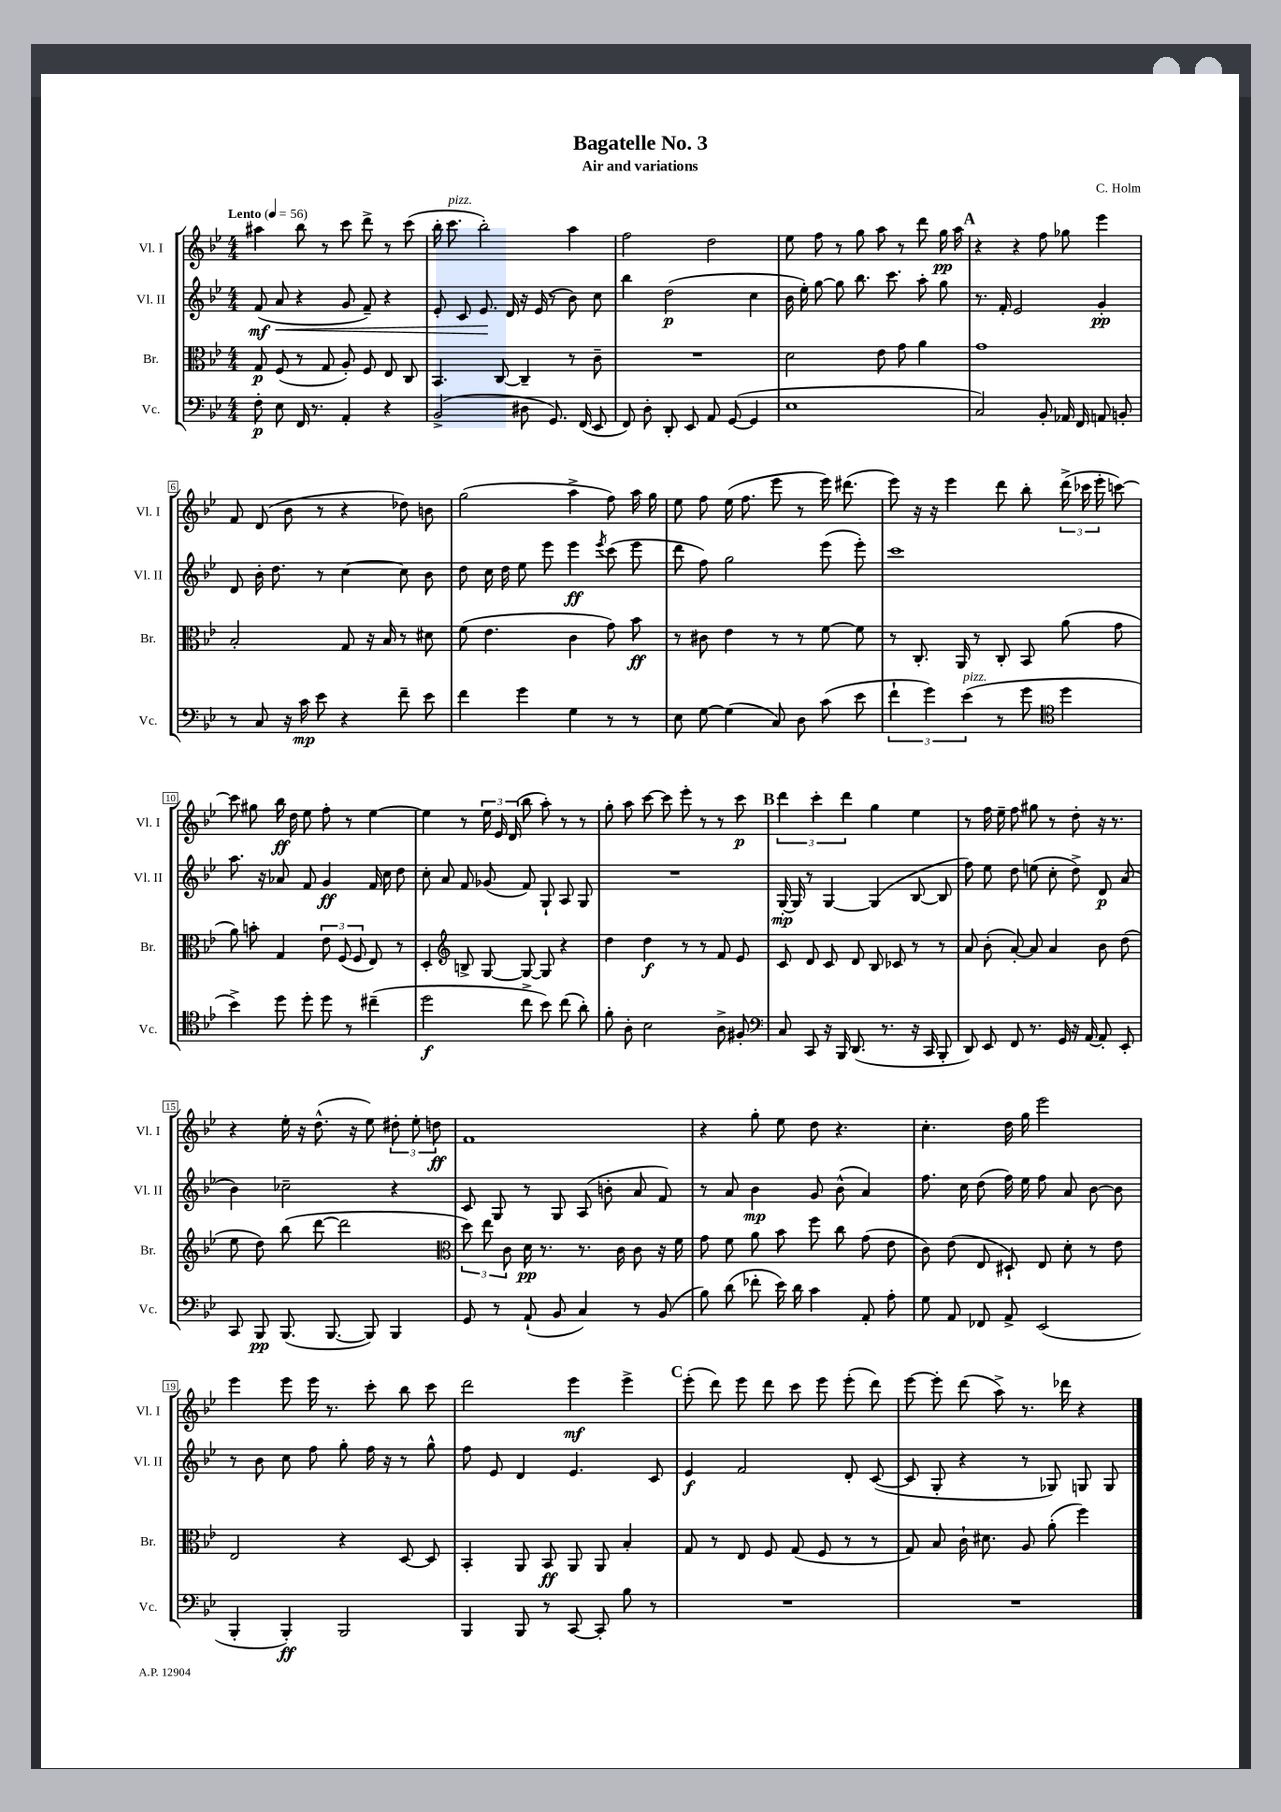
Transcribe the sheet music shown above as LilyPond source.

\header { title = "Bagatelle No. 3" composer = "C. Holm" subtitle = "Air and variations" }
<<
\new StaffGroup <<
\new Staff = "s0" \with { instrumentName = "Vl. I" shortInstrumentName = "Vl. I" } {
    \clef treble \key bes \major \numericTimeSignature \time 4/4 \tempo "Lento" 4 = 56
    \autoBeamOff ais''4 bes''8 r8 c'''8 d'''8-> r8 c'''8( |
    bes''16-. c'''8.^\markup { \italic "pizz." } bes''2-.) a''4 |
    f''2 d''2 |
    ees''8 f''8 r8 g''8 a''8 r8 d'''8 g''16\pp a''16 |
    \mark \markup { \bold "A" } r4 r4 f''8 ges''8 ees'''4 |
    f'8 d'8( bes'8 r8 r4 des''8) b'8 |
    g''2( a''4-> f''8) a''16 g''16 |
    ees''8 f''8 ees''16( f''8. ees'''8 r8 ees'''16) dis'''8.( |
    ees'''8) r16 r16 ees'''4 d'''8 bes''8-. \tuplet 3/2 { d'''16->( ces'''16 ees'''16-. } c'''8~) |
    c'''8 gis''8 bes''16\ff d''16 ees''8 f''8-. r8 ees''4~ |
    ees''4 r8 \tuplet 3/2 { ees''16 ees'16 d'16( } bes''8 a''8-.) r8 r8 |
    g''8-. a''8 c'''8~ c'''8 ees'''8-. r8 r8 c'''8\p |
    \mark \markup { \bold "B" } \tuplet 3/2 { d'''4 c'''4-. d'''4 } g''4 ees''4 |
    r8 f''16 ees''16-- f''8 gis''8 r8 d''8-. r16 r8. |
    r4 ees''16-. r16 d''8.-^( r16 ees''8) \tuplet 3/2 { dis''8-. ees''8-. d''8\ff } |
    f'1 |
    r4 g''8-. ees''8 d''8 r4. |
    c''4.-. d''16 g''16 ees'''2 |
    ees'''4 ees'''8 ees'''16 r8. c'''8-. bes''8 c'''8 |
    d'''2 ees'''4\mf ees'''4-> |
    \mark \markup { \bold "C" } ees'''8-.( d'''8) ees'''8 d'''8 c'''8 ees'''8 ees'''8-.( d'''8) |
    ees'''8~ ees'''8-. d'''8( a''8->) r8. des'''16 r4 \bar "|." |
}
\new Staff = "s1" \with { instrumentName = "Vl. II" shortInstrumentName = "Vl. II" } {
    \clef treble \key bes \major \numericTimeSignature \time 4/4
    \autoBeamOff f'8\mf( a'8\< r4 g'8 f'8--) r4 |
    ees'8-. c'8 ees'8.\! d'16 r16 ees'16( r8 bes'8) c''8 |
    bes''4 d''2\p( c''4 |
    bes'16 ees''16-.) g''8~ g''8 bes''8. c'''8. a''8-. g''8 |
    \mark \markup { \bold "A" } r8. f'16-. ees'2 g'4-.\pp |
    d'8 bes'16-. d''8. r8 c''4~ c''8 bes'8 |
    d''8 c''16 d''16 ees''8 ees'''8 ees'''4\ff \acciaccatura { ees'''8 } c'''8( ees'''8 |
    d'''8 f''8) g''2 ees'''8( ees'''8-.) |
    c'''1 |
    a''8. r16 aes'8 f'8 g'4\ff f'16 c''16 d''8 |
    c''8-. a'8 f'8 ges'8( f'8) g8-! a8 g8 |
    R1 |
    \mark \markup { \bold "B" } g16~-.\mp g16 r8 g4~ g4( bes8~ bes8 |
    f''8) ees''8 d''8 e''8( c''8-. d''8->) d'8\p a'8( |
    bes'4) ces''2-- r4 |
    c'8 g8 r8 g8 a8( b'8-. a'8 f'8) |
    r8 a'8 bes'4\mp g'8 bes'8-^( a'4) |
    f''8. c''16 d''8( f''16) ees''16 f''8 a'8 bes'8~ bes'8 |
    r8 bes'8 c''8 f''8 g''8-. f''16 r16 r8 g''8-^ |
    f''8 ees'8 d'4 ees'4. c'8 |
    \mark \markup { \bold "C" } ees'4\f f'2 d'8-. c'8~( |
    c'8 g8-. r4 r8 ges8) g8 g8 \bar "|." |
}
\new Staff = "s2" \with { instrumentName = "Br." shortInstrumentName = "Br." } {
    \clef alto \key bes \major \numericTimeSignature \time 4/4
    \autoBeamOff g8\p f8( r8 g8 a8-.) f8 ees8 c8 |
    bes,4. c8~ c4-- r8 c'8-- |
    R1 |
    d'2 ees'8 g'8 a'4 |
    \mark \markup { \bold "A" } g'1 |
    bes2-. g8 r16 bes16 r8 dis'8 |
    f'8( ees'4. c'4 g'8) bes'8\ff |
    r8 cis'8 ees'4 r8 r8 f'8~ f'8 |
    r8 c8.-. a,16 r8 c8-. bes,8 a'8( g'8 |
    a'8) b'8-. g4 \tuplet 3/2 { ees'8 f8( f8 } ees8) r8 |
    d4-. \clef treble b8-> g8~ g8~ g8 r4 |
    d''4 d''4\f r8 r8 f'8 ees'8 |
    \mark \markup { \bold "B" } c'8 d'8 c'8 d'8 bes8 ces'8 r8 r8 |
    a'8 bes'8-.( a'8~-.) a'8 a'4 bes'8 d''8( |
    ees''8 d''8) bes''8( d'''8~ d'''2 |
    \clef alto \tuplet 3/2 { d''8) ees''8 c'8 } d'16\pp r8. r8. c'16 c'8 r16 f'16 |
    g'8 f'8 a'8 bes'8 f''8 c''8 g'8( ees'8 |
    c'8) ees'8( ees8 dis8-!) ees8 d'8-. r8 ees'8 |
    ees2 r4 d8~ d8 |
    bes,4-. a,8 bes,8\ff a,8 a,8 bes4-. |
    \mark \markup { \bold "C" } g8 r8 ees8 f8 g8( f8 r8 r8 |
    g8) bes8 c'16-! dis'8. a8 a'8-.( f''4) \bar "|." |
}
\new Staff = "s3" \with { instrumentName = "Vc." shortInstrumentName = "Vc." } {
    \clef bass \key bes \major \numericTimeSignature \time 4/4
    \autoBeamOff f8-.\p ees8 f,16 r8. a,4-. r4 |
    bes,2->( dis8 g,8.) f,16( ees,8 |
    f,8) d8-. d,8-. ees,8 a,8 g,8~( g,4 |
    ees1 |
    \mark \markup { \bold "A" } c2) bes,8-. aes,16 f,16 a,8 b,8-. |
    r8 c8 r16 c'16\mp ees'8 r4 f'8-- ees'8 |
    f'4 g'4 g4 r8 r8 |
    ees8 g8~ g4( c8) d8 c'8( ees'8 |
    \tuplet 3/2 { f'4-! g'4) ees'4^\markup { \italic "pizz." }( } r8 g'8 \clef tenor d''4 |
    bes'4->) d''8 d''8-. d''8 r8 cis''4--( |
    d''2\f c''8-> bes'8) c''8( a'8-.) |
    f'8-. a8-. bes2 a8-> fis8-. |
    \mark \markup { \bold "B" } \clef bass c8 c,8 r16 bes,,16 d,8.( r8. r16 c,16 bes,,8-. |
    d,8) ees,8 f,8 r8. g,16 r16 a,16~ a,8-. ees,8-. |
    c,8 bes,,8\pp bes,,8.( bes,,8.~ bes,,8) bes,,4 |
    g,8 r8 a,8-!( bes,8 c4) r8 bes,8( |
    bes8) d'8( fes'8-. ees'16) d'16 c'4 a,8-. a8-. |
    g8 a,8 fes,8 a,8-> ees,2( |
    bes,,4-. bes,,4-.\ff) bes,,2 |
    bes,,4 bes,,8 r8 c,8~ c,8-. bes8 r8 |
    \mark \markup { \bold "C" } R1 |
    R1 \bar "|." |
}
>>
>>
\layout { \context { \Score \override BarNumber.stencil = #(make-stencil-boxer 0.1 0.3 ly:text-interface::print) } }
